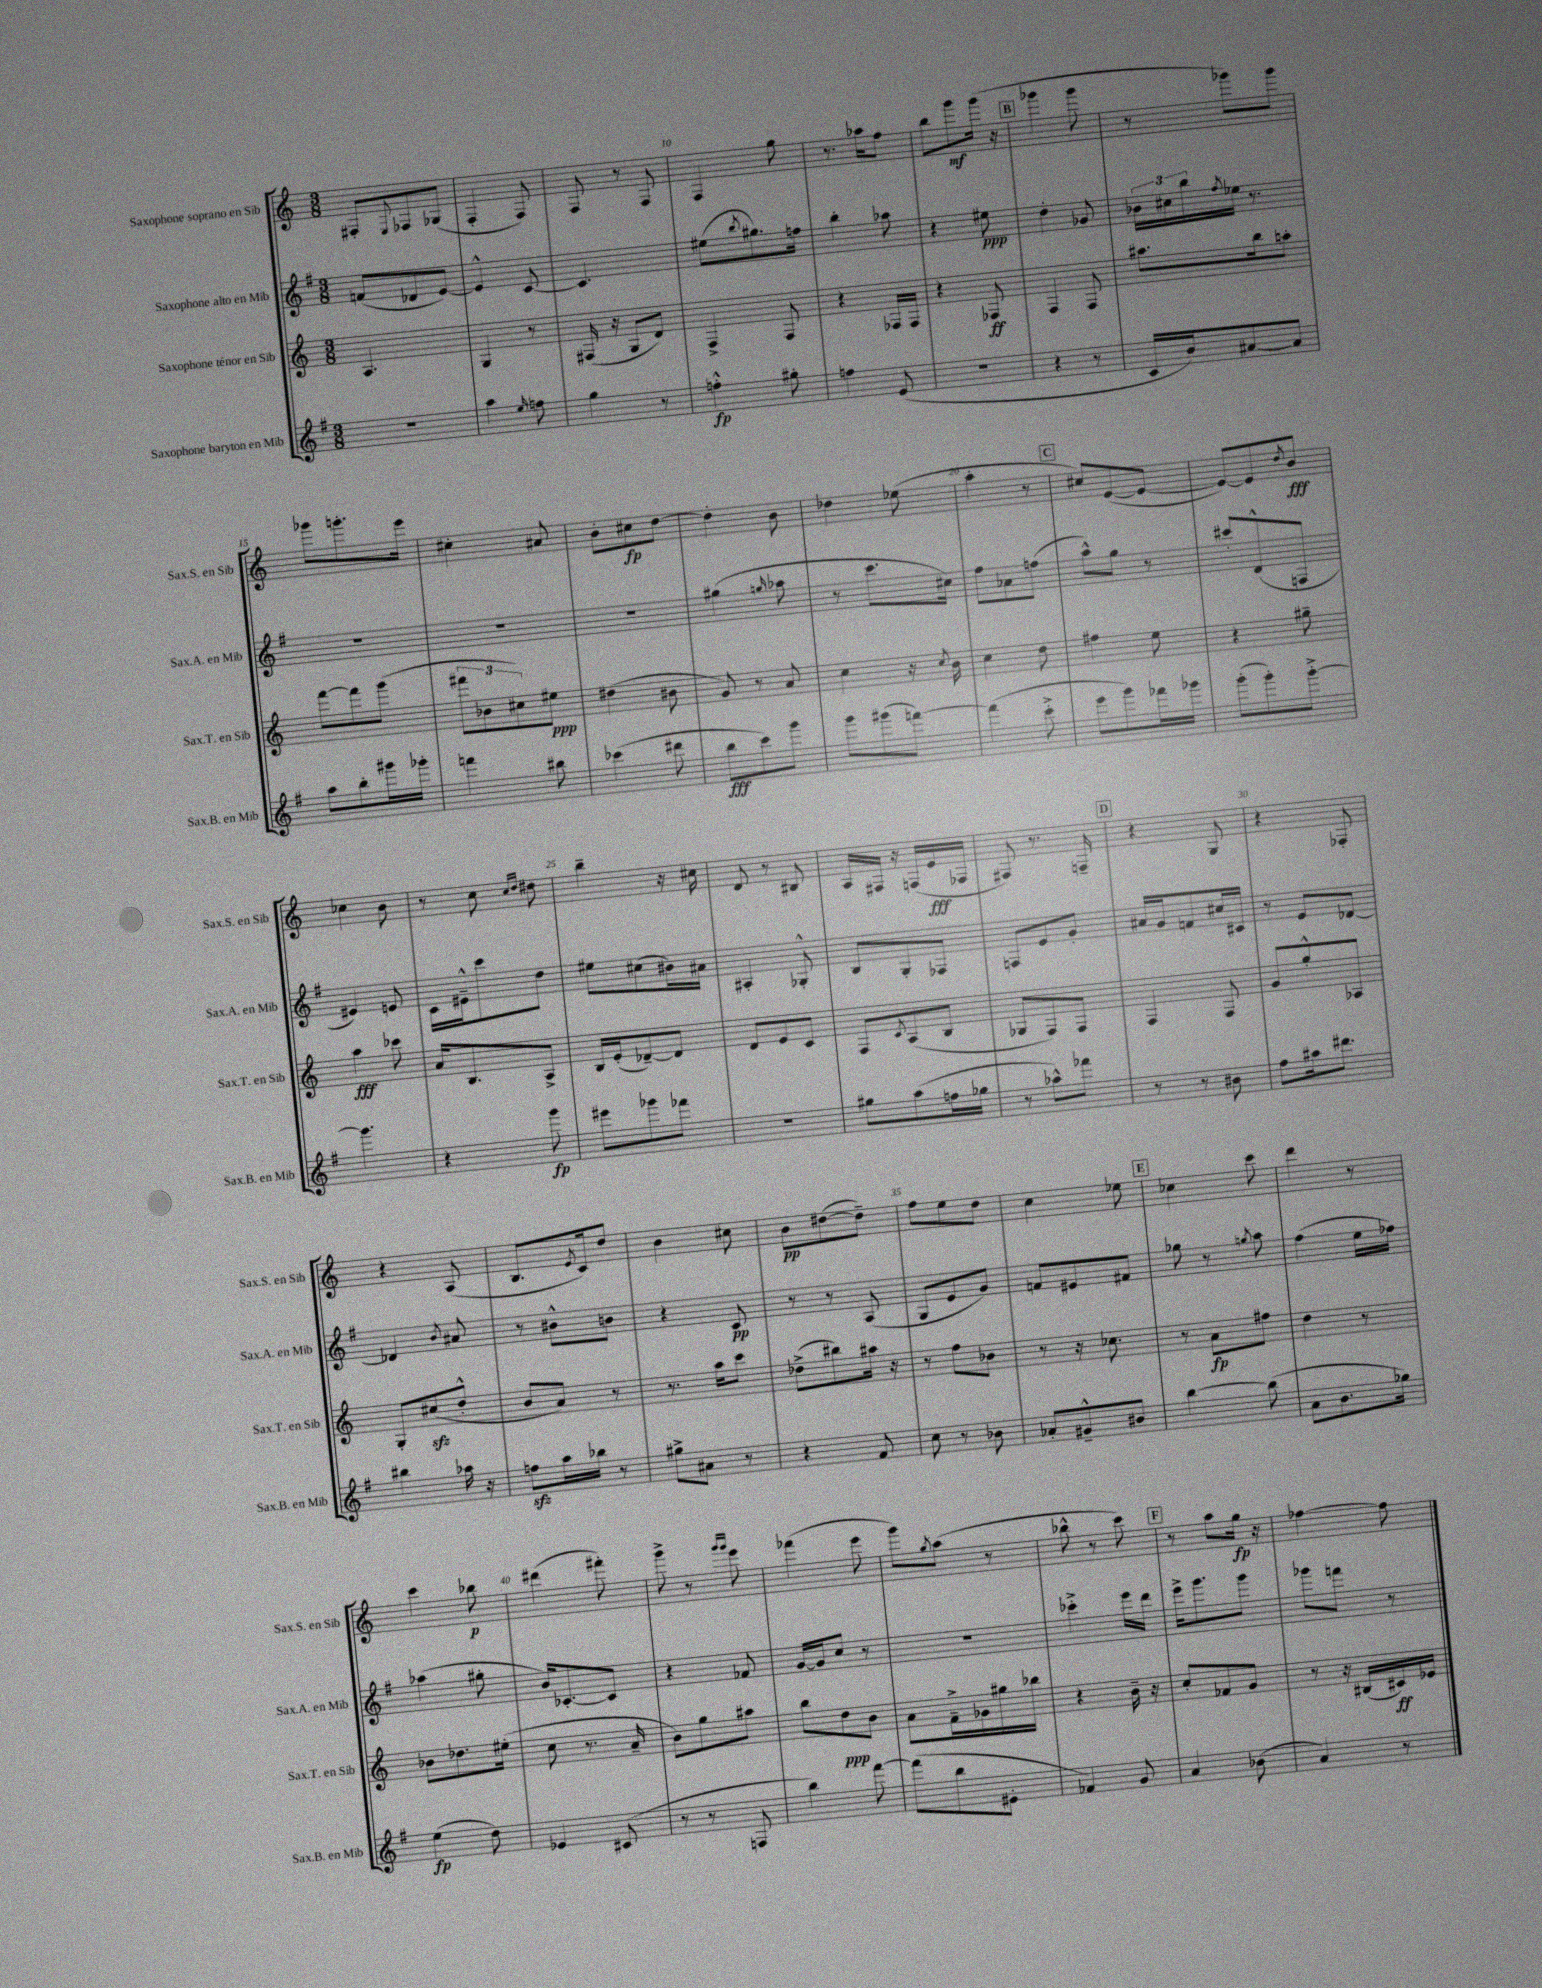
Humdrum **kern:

**kern	**kern	**kern	**kern
*staff4	*staff3	*staff2	*staff1
*clefG2	*clefG2	*clefG2	*clefG2
*k[f#]	*k[]	*k[f#]	*k[]
*M3/8	*M3/8	*M3/8	*M3/8
4.r	4.A/	(8f/L	8F#'/L
.	.	.	8qqE/
.	.	8d-/	8F-/
.	.	[8e/J)	(8G-/J
=	=	=	=
4aa\	4G/	4e^^/]	4F'/
16qqee/	.	.	.
8ff\	8r	[8c/	8F/)
=	=	=	=
4gg\	(16F#/	4.c/]	8F/
.	16r	.	.
.	8G/L	.	8r
8r	8d/J)	.	8F/
=	=	=	=
4ff'^^\	4F^/	(8ee#\L	4F/
.	.	8qbb/	.
.	.	8.gg#\)	.
8gg#'\	8F/	.	8gg\
.	.	16ff\Jk	.
=	=	=	=
4ff\	4r	4bb'\	8.r
.	.	.	16aa-\LK
(8e/	16F-/LL	8aa-\	8ff\J
.	16F-/JJ	.	.
=	=	=	=
4.r	4r	4r	8bb\L
.	.	.	8ggg\
.	8F-/	8ee#\	(16ggg\Jk
.	.	.	16r
=	=	=	=
4r	4F/	4dd'\	4ggg-\
8r	8F/	8g-/	8ggg-\
=	=	=	=
16c/LL	8.aa#\L	24b-\LL	8r
.	.	24cc#\	.
16b/J)	.	.	.
.	.	24bb\	.
.	.	8qff#/	.
[8a#/	.	16ee-\JJ	8ggg-\L)
.	16bb\k	8.r	.
8a#/]J	8aa'\J	.	8ggg-\J
=	=	=	=
8aa\L	[8fff\L	4.r	8ggg-\L
8bb'\	8fff\]	.	8.ggg'\
16ggg#\L	(8ggg\J	.	.
16ggg-'\JJ	.	.	16eee\Jk
=	=	=	=
4fff\	12fff#\L	4.r	4cc#'\
.	12b-\	.	.
.	12cc#\)	.	.
8bb#\	8ee#\J	.	8a#/
=	=	=	=
(4ccc-\	(4dd#\	4.r	8b'\L
.	.	.	8cc#\
8ddd#\	8b#\	.	[8dd\J
=	=	=	=
8bb\L	8g/)	(4gg#\	4dd'\]
8ccc\)	8r	.	.
.	.	16qqgg/	.
8ggg\J	8a/	8aa-\	8b\
=	=	=	=
8ggg\L	4cc\	8r	4dd-\
(8ggg#\	.	8.ccc\L	.
[8fff\J)	16r	.	(8ee-\
.	8qcc/	.	.
.	16b\	16cc#\Jk)	.
=	=	=	=
(4fff\]	4cc\	8ff#\L	4aa'\
.	.	8a-\	.
8ccc'^\	8dd\	(8ff\J	8r
=	=	=	=
8eee\L	4ff#\	8aa^^\L)	8cc#/L)
8ggg\)	.	8gg\J	([8e/
16fff-\L	8ee\	8r	8e/_J
16ggg-\JJ	.	.	.
=	=	=	=
(8ggg'\L	4r	8ccc#'/L	8e/_L)
8ggg'\)	.	(8d^^/	8e/]
.	.	.	8qdd/
[8ggg'^\J	8gg#~\	8F/J	8b/J
=	=	=	=
4.ggg\]	4aa\	4e#/)	4cc-\
.	8ccc-\	8e/	8b\
=	=	=	=
4r	16a/LK	16c\LL	8r
.	8.B/	16e#~^^\J	.
.	.	8ccc\	8cc\
.	.	.	16qqcc/LL
.	.	.	16qqdd/JJ
8ggg\	8A^/J	8dd\J	8dd#\
=	=	=	=
8eee#\L	16B/LL	8ee#\L	4bb~\
.	(16e'/J	.	.
8ggg-\	[8d-~/)	(8cc#\	.
8fff-\J	8d-/]J	16b#\L)	16r
.	.	16a#\JJ	16cc#\
=	=	=	=
4.r	8d/L	4A#'/	8d/
.	8e/	.	8r
.	8c/J	8G-'^^/	8B#/
=	=	=	=
8gg#\L	8F/L	8B/L	16A/LL
.	.	.	16F#/JJ
.	8qc/	.	.
(8aa\	(8A/	8G'/	16r
.	.	.	(16F/LL
16ff\L	8B/J	8F-/J	16e/
16gg-\JJ	.	.	16F-/JJ
=	=	=	=
8r	8G-/L	8F/L	8F#/)
8aa-^^\L)	8F/)	8e/	8.r
8fff-\J	8F/J	8g'/J	.
.	.	.	16F~/
=	=	=	=
8r	4F/	16a#/LL	4r
.	.	16g/J	.
8r	.	8f/	.
8b#\	8F/	16cc#/L	8G/
.	.	16c#/JJ	.
=	=	=	=
8ff#\L	8g/L	8r	4r
16aa#\k	8gg'^^/	8e/L	.
8.ddd#\J	.	.	.
.	8A-/J	[8d-/J	8F-'/
=	=	=	=
4bb#\	8G'/L	4d-/]	4r
.	(8cc#/	.	.
.	.	8qb/	.
16aa-\	8dd'^^/J	8a#/	(8A/
16r	.	.	.
=	=	=	=
8ff\L	8b/L	8r	8.B/L
16aa\L	8a/J)	8b#^^\L	.
.	.	.	8qe/
16bb-\JJ	.	.	16c/k)
8r	8r	8b\J	8dd/J
=	=	=	=
8gg#^\L	8.r	4r	4b\
8a#\J	.	.	.
.	16aa\LK	.	.
8r	8ccc\J	8c/	8cc#\
=	=	=	=
4r	(8dd-^\L	8r	8b\L
.	8bb#\)	8r	([8dd#\
8f#/	16aa#\Jk	(8A/	8dd#~\]J)
.	16r	.	.
=	=	=	=
8cc\	8r	8G/L	8ff\L
8r	8ff\L	8e/	8ee\
8b-\	8b-\J	8g/J)	8dd\J
=	=	=	=
8a-'/L	8r	8f/L	4cc\
8g#~^^/	16r	8e#/	.
.	8.cc-\	.	.
8b#/J	.	8f#/J	8ee-\
=	=	=	=
[4bb\	8r	8gg-\	4cc-\
.	8a\L	8r	.
.	.	8qgg/	.
(8bb\]	8ff#\J	8aa\	8ccc\
=	=	=	=
8a\L	4dd\	(4ff#\	4ddd\
8.b\	.	.	.
.	8r	16ee\LL	8r
16gg-\Jk)	.	16ff-\JJ)	.
=	=	=	=
(4ee\	8b-\L	(4aa-\	4ccc\
.	8.dd-\	.	.
8dd\)	.	8gg#'\	8bb-\
.	(16ee#'\Jk	.	.
=	=	=	=
4e-/	8cc\	16b/LK)	(4ddd#\
.	.	[8.c-'/	.
.	8.r	.	.
(8c#/	.	8c-/]J	8fff#'\)
.	16a~/	.	.
=	=	=	=
8r	8b\L)	4r	8ggg^\
8r	8gg\	.	8r
.	.	.	16qqggg/LL
.	.	.	16qqggg/JJ
8F/	8aa#\J	8f-/	8eee\
=	=	=	=
4bb\)	8bb\L	[16g/LL	(4fff-\
.	.	16g/]J	.
.	8dd\	8cc/J	.
[8fff#\	8b\J	8r	8eee\
=	=	=	=
(8fff#\]L	8a\L	4.r	8ggg\L)
.	.	.	8qgg/
8bb\	16f~^\L	.	(8aa\J
.	16g-\	.	.
8e#'\J	16gg#\	.	8r
.	16bb-\JJ	.	.
=	=	=	=
4f-/)	4r	4ccc-'^\	8bb-^^\
.	.	.	8r
8g/	16b~\	16eee\LL	8ccc\)
.	16r	16ddd\JJ	.
=	=	=	=
4a/	8cc'/L	16eee^\LK	8r
.	.	8.ggg\	.
.	8f-/	.	8aa\L
(8b-\	8g/J	8ggg\J	16gg\Jk
.	.	.	16r
=	=	=	=
4a/)	8r	8ggg-\L	[4ff-\
.	16r	8fff\J	.
.	(16B#/LL	.	.
8r	16c#/)	8r	8ff-\]
.	16e-/JJ	.	.
==	==	==	==
*-	*-	*-	*-
